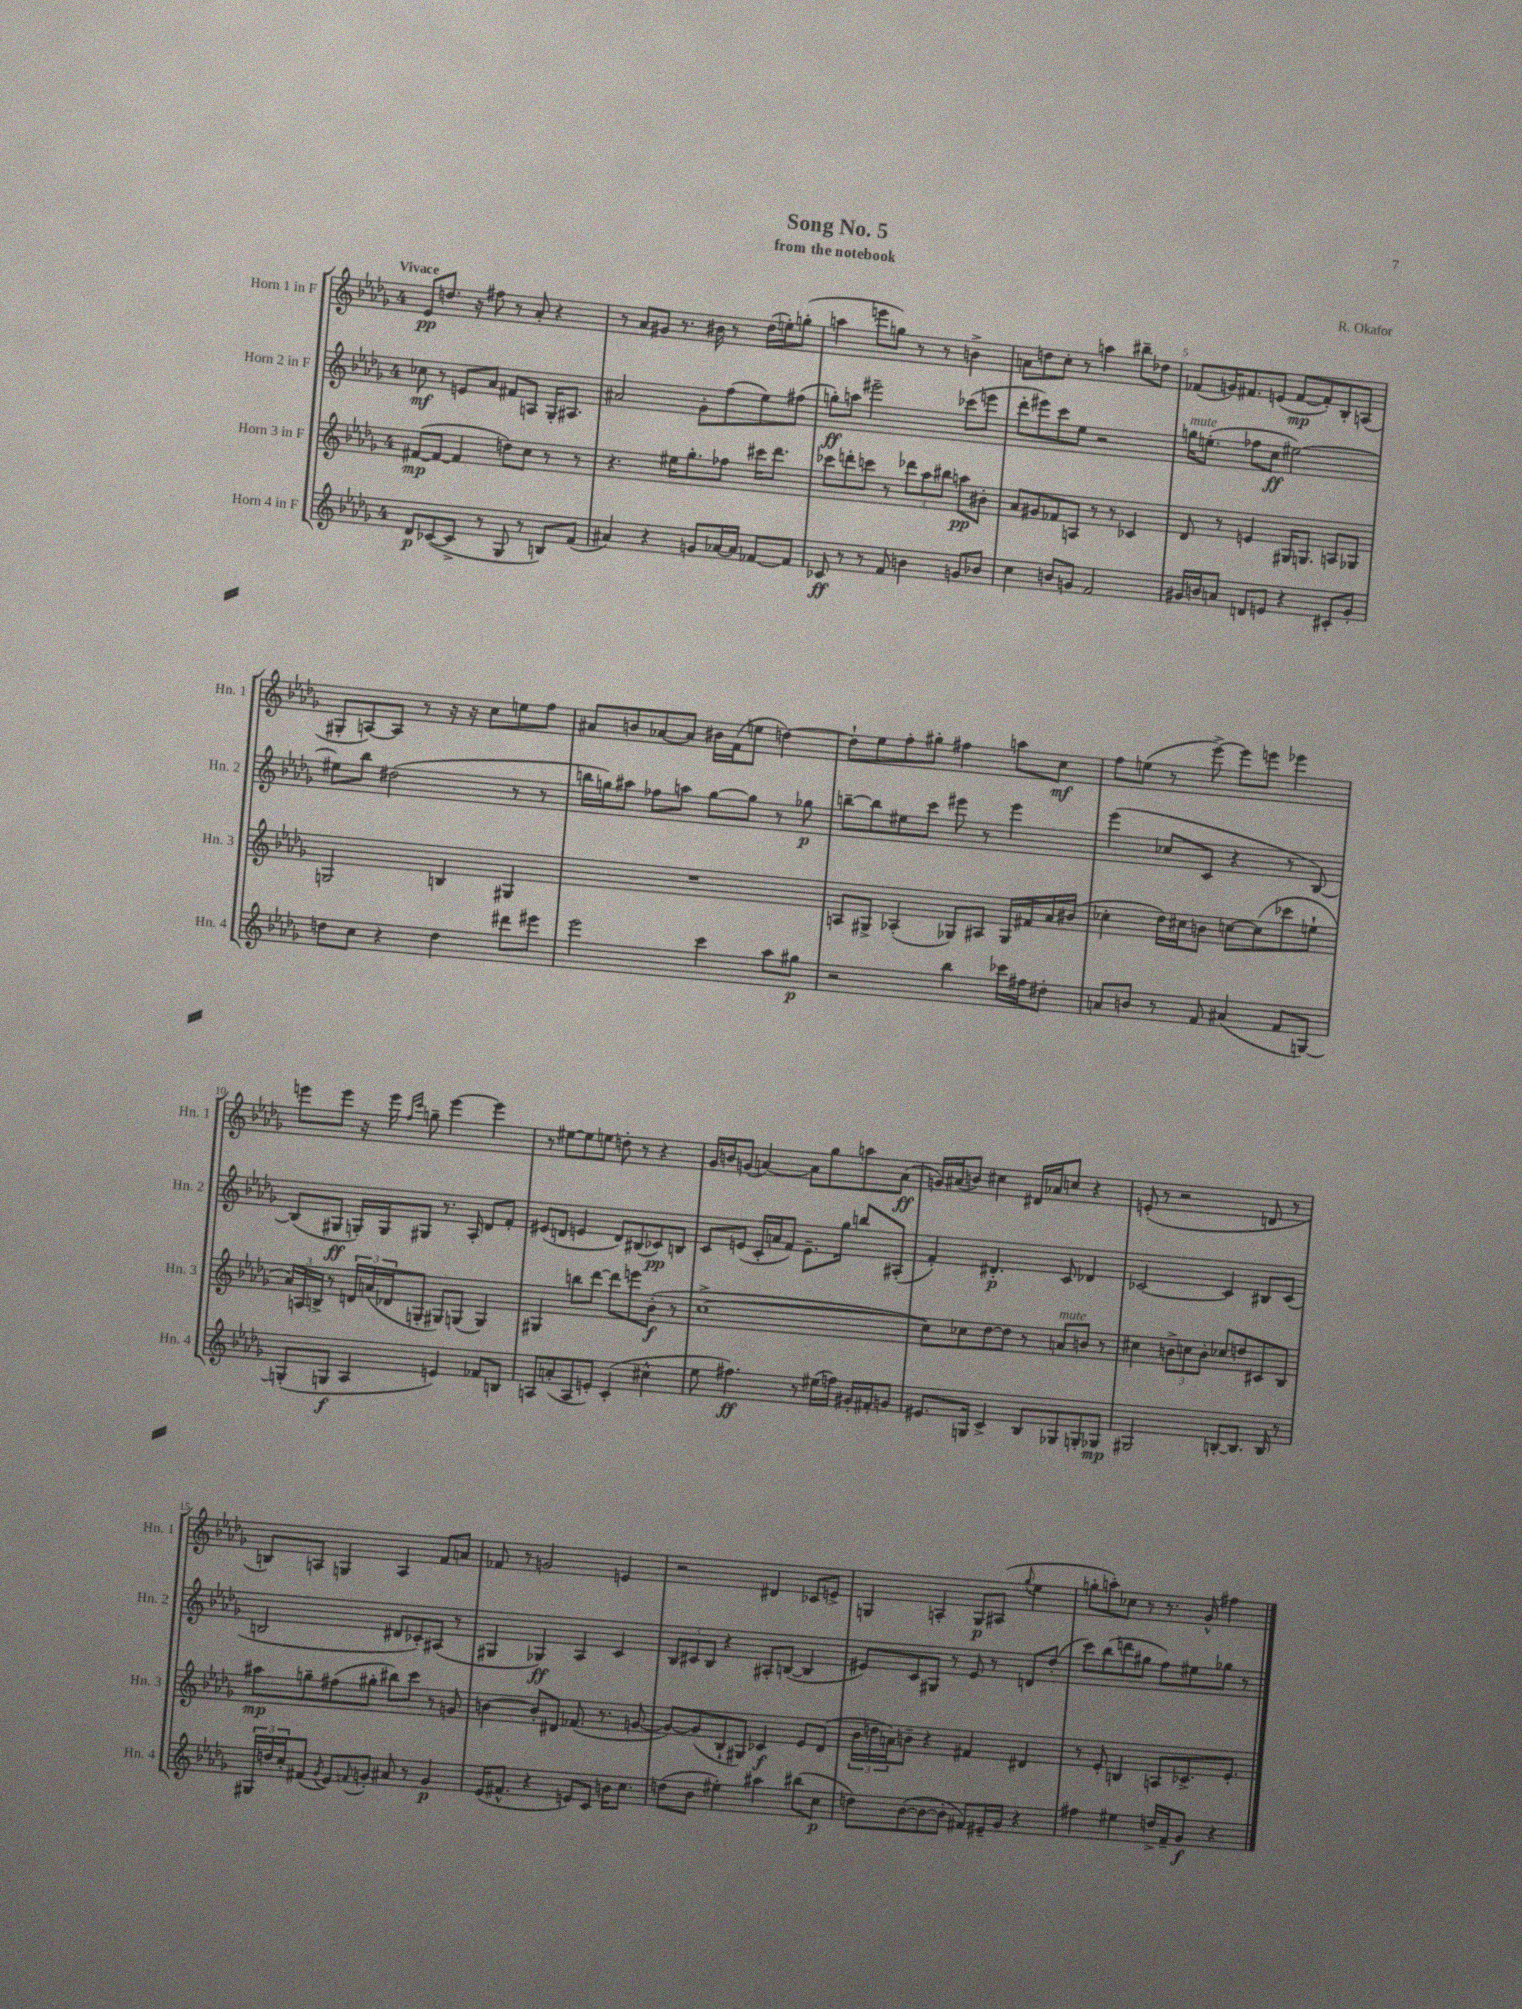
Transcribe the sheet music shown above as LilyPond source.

\header { title = "Song No. 5" composer = "R. Okafor" subtitle = "from the notebook" }
<<
\new StaffGroup <<
\new Staff = "s0" \with { instrumentName = "Horn 1 in F" shortInstrumentName = "Hn. 1" } {
    \clef treble \key des \major \once \override Staff.TimeSignature.style = #'single-digit \time 4/4 \tempo "Vivace"
    ees'8\pp d''8. r16 fis''8 r8 aes'8-. r4 |
    r8 aes'8 gis'8 r8. bis'16 r8 des''16( e''16-.) g''8-.( |
    a''4 e'''8 g''8) r8 r8 b'4-> |
    a'8 d''8 c''8-. r8 a''4 bis''8-- des''8 |
    fes'8( g'16) fis'8. e'8( fis'8~\mp fis'8-.) bes8-. a8( |
    gis8-. a8~) a8 r8 r16 r16 c''8 e''8 f''8 |
    ais'8 b'8 aes'8~ aes'8 bis'16 f'16( e''8 d''4~) |
    d''8-! ees''8 f''8-. gis''8-. fis''4 a''8 c''8\mf |
    f''8 e''8( r8 ees'''8~->) ees'''8 e'''8 ees'''4 |
    e'''8 e'''8 r16 e'''16 \grace { f''16 c'''16 } g''8-- e'''4~ e'''4 |
    r8 eis''8~ eis''8 e''8 d''8-. r8 r4 |
    ges'16 b'16 g'8( a'4~) a'8 ges''8 a''8 a'8\ff( |
    g'16) ais'16( b'8) cis''4 dis'16 aes'16 c''8 r4 |
    e'8-.( r8 r2 d'8 r8 |
    b8) a8 g4 a4 f'8 a'8 |
    fes'8 r8 g'2 e'4 |
    r2 dis'4 ces'8 e'8-> |
    g4 a4-. g8\p ais8( \appoggiatura { ges''8 } ees''4 |
    g''8-. a''8-.) ces''8 r8 r8. ges'16-^ fis''4 \bar "|." |
}
\new Staff = "s1" \with { instrumentName = "Horn 2 in F" shortInstrumentName = "Hn. 2" } {
    \clef treble \key des \major \once \override Staff.TimeSignature.style = #'single-digit \time 4/4
    ces''8\mf r8 e'8 aes'8 fis'8 a8 ges16-. ais8. |
    ais'2 ges'8-. f''8( ees''8) fis''8( |
    g''8-.\ff) a''8 eis'''2-- ces'''8( e'''8 |
    des'''8-. eis'''8) c'''8 ees''8 r2 |
    g''16^\markup { \italic "mute" } e''8.-.( fes''8 c''8\ff eis''2~) |
    eis''8 bes''8 dis''2( r8 r8 |
    b''16 g''16) ais''8 fes''8 a''8 g''8~ g''8 r8 ges''8\p |
    b''8~-- b''8 eis''8 c'''8 eis'''8 r8 eis'''4 |
    ees'''4( ces''8 c'8 r4 r8 bes8~) |
    bes8( gis8\ff g16-.) g16 gis8 r8. aes16-. des'8 f'8-. |
    eis'8( d'8 e'4 d'8) bis8( ces'8\pp) b8 |
    c'8 e'8( c'16-. a'16 f'8) e'8.-- ges''16 b''8 ais8-.( |
    f'4-.) dis'4.-.\p c'8 des'4 |
    ces'2~ ces'4 bis8 ces'8( |
    b2 dis'8 ces'8-.) ais8( r8 |
    gis4 ges4\ff) aes4 c'4 |
    \tuplet 3/2 { bes8 cis'8 bes8 } r4 ais8-. b8~( b4 |
    eis'8) c'8 gis8 r8 eis'8 r8 d'8 des''8-.( |
    c'''8) bes''8( d'''8 gis''8 f''8) eis''8 ges''8 r8 \bar "|." |
}
\new Staff = "s2" \with { instrumentName = "Horn 3 in F" shortInstrumentName = "Hn. 3" } {
    \clef treble \key des \major \once \override Staff.TimeSignature.style = #'single-digit \time 4/4
    fis'8~\mp( fis'8~ fis'4 d''8) c''8 r8 r8 |
    r4. eis''16 ges''8.-. fes''8 cis'''16 des'''8. |
    ces'''8 d'''8-. c'''8 r8 \tuplet 3/2 { des'''8 aes''8 bis''8 } a''8\pp bis'8-. |
    aes'8 gis'8 fes'8 a8 r8 r8 ces'4 |
    des'8 r8 e'4 gis16 g8. a8 ges8 |
    g2 b4 gis4 |
    R1 |
    a8 gis8-> aes4-.( ges8) ais8 ges16 fis'16 aes'16 bis'16( |
    ces''4-. des''16) cis''16 b'8 c''8~ c''8( ces'''8 e''8-! |
    \tuplet 3/2 { aes'16) a16 b16-> } r8 \tuplet 3/2 { d'16 a'16( des'16 } g8-. gis8) g8( g4) |
    gis4 b''8 des'''8~ des'''8 e'''8 bes'8-.\f( r8 |
    c''1~-> |
    c''8) ces''8 des''8~ des''8 r8 a'8^\markup { \italic "mute" } b'8 r8 |
    cis''4 \tuplet 3/2 { b'8-> c''8 b'8-. } ces''8 d''8 cis'8 bes8 |
    ais''8\mp g''8-- fis''8( gis''8-. bis''8) c'''8 r8 g'8 |
    b'4~ b'8-. dis'8 fes'8.( r8. g'8~ |
    g'8~) g'8( bes8-! gis8) ces'4\f ees'8 des'8( |
    \tuplet 3/2 { bes'16 d''16 a'16) } b'8-- r4 fis'4 dis'4 |
    r8 ees'8-. b4 a8 ces'8.-> ees'8.-. \bar "|." |
}
\new Staff = "s3" \with { instrumentName = "Horn 4 in F" shortInstrumentName = "Hn. 4" } {
    \clef treble \key des \major \once \override Staff.TimeSignature.style = #'single-digit \time 4/4
    des'8\p ces'8~( ces'8-> r8 ges8 r8 b8) f'8( |
    ais'4) r4 g'8 aes'16~ aes'16 fes'8~ fes'8 |
    ces'8\ff r8 r8 f'8 b'4 g'8 bes'8 |
    c''4 b'8 g'8 f'2 |
    gis'16 b'16 a'8 d'8 e'8 r4 cis'8-. gis'8-. |
    d''8 c''8 r4 d''4 dis'''8 eis'''8 |
    ees'''2 c'''4 aes''8 gis''8\p |
    r2 bes''4 ces'''16 fis''16 dis''8-. |
    a'8 b'8 r8 f'8 ais'4( f'8 g8~) |
    g8-.( g8\f aes4 e'4) fes'8 b8 |
    a8 a'8-.( a8 e'8-.) c'4-.( cis''4-^ |
    ees''8 fis''4.\ff) r8 eis''16( f''16) gis'16-. fis'16-. g'8 |
    eis'8. g16 c'4-> bes8 ges8 g8-. ges8\mp |
    gis2 b8~-. b8. b16 r8 |
    \tuplet 3/2 { gis16 d''16 c''16-. } fis'8( \acciaccatura { ges'8 } ees'8) \appoggiatura { f'8 } g'8-. ais'8 r8 g'4\p |
    ees'16( fis'8.-^ r4 e'8) c'8 b'16 c''8. |
    d''8( bes'8 eis''4-.) ais''4 bis''8( c''8\p |
    d''8) bes'8~( bes'8~ bes'8-. fis'8) eis'16-- ges'16 r4 |
    fis''4 eis''4 d''16-> f'16-- ges'8\f r4 \bar "|." |
}
>>
>>
\layout { \context { \Score \override BarNumber.break-visibility = ##(#f #t #t) barNumberVisibility = #(every-nth-bar-number-visible 5) } }
